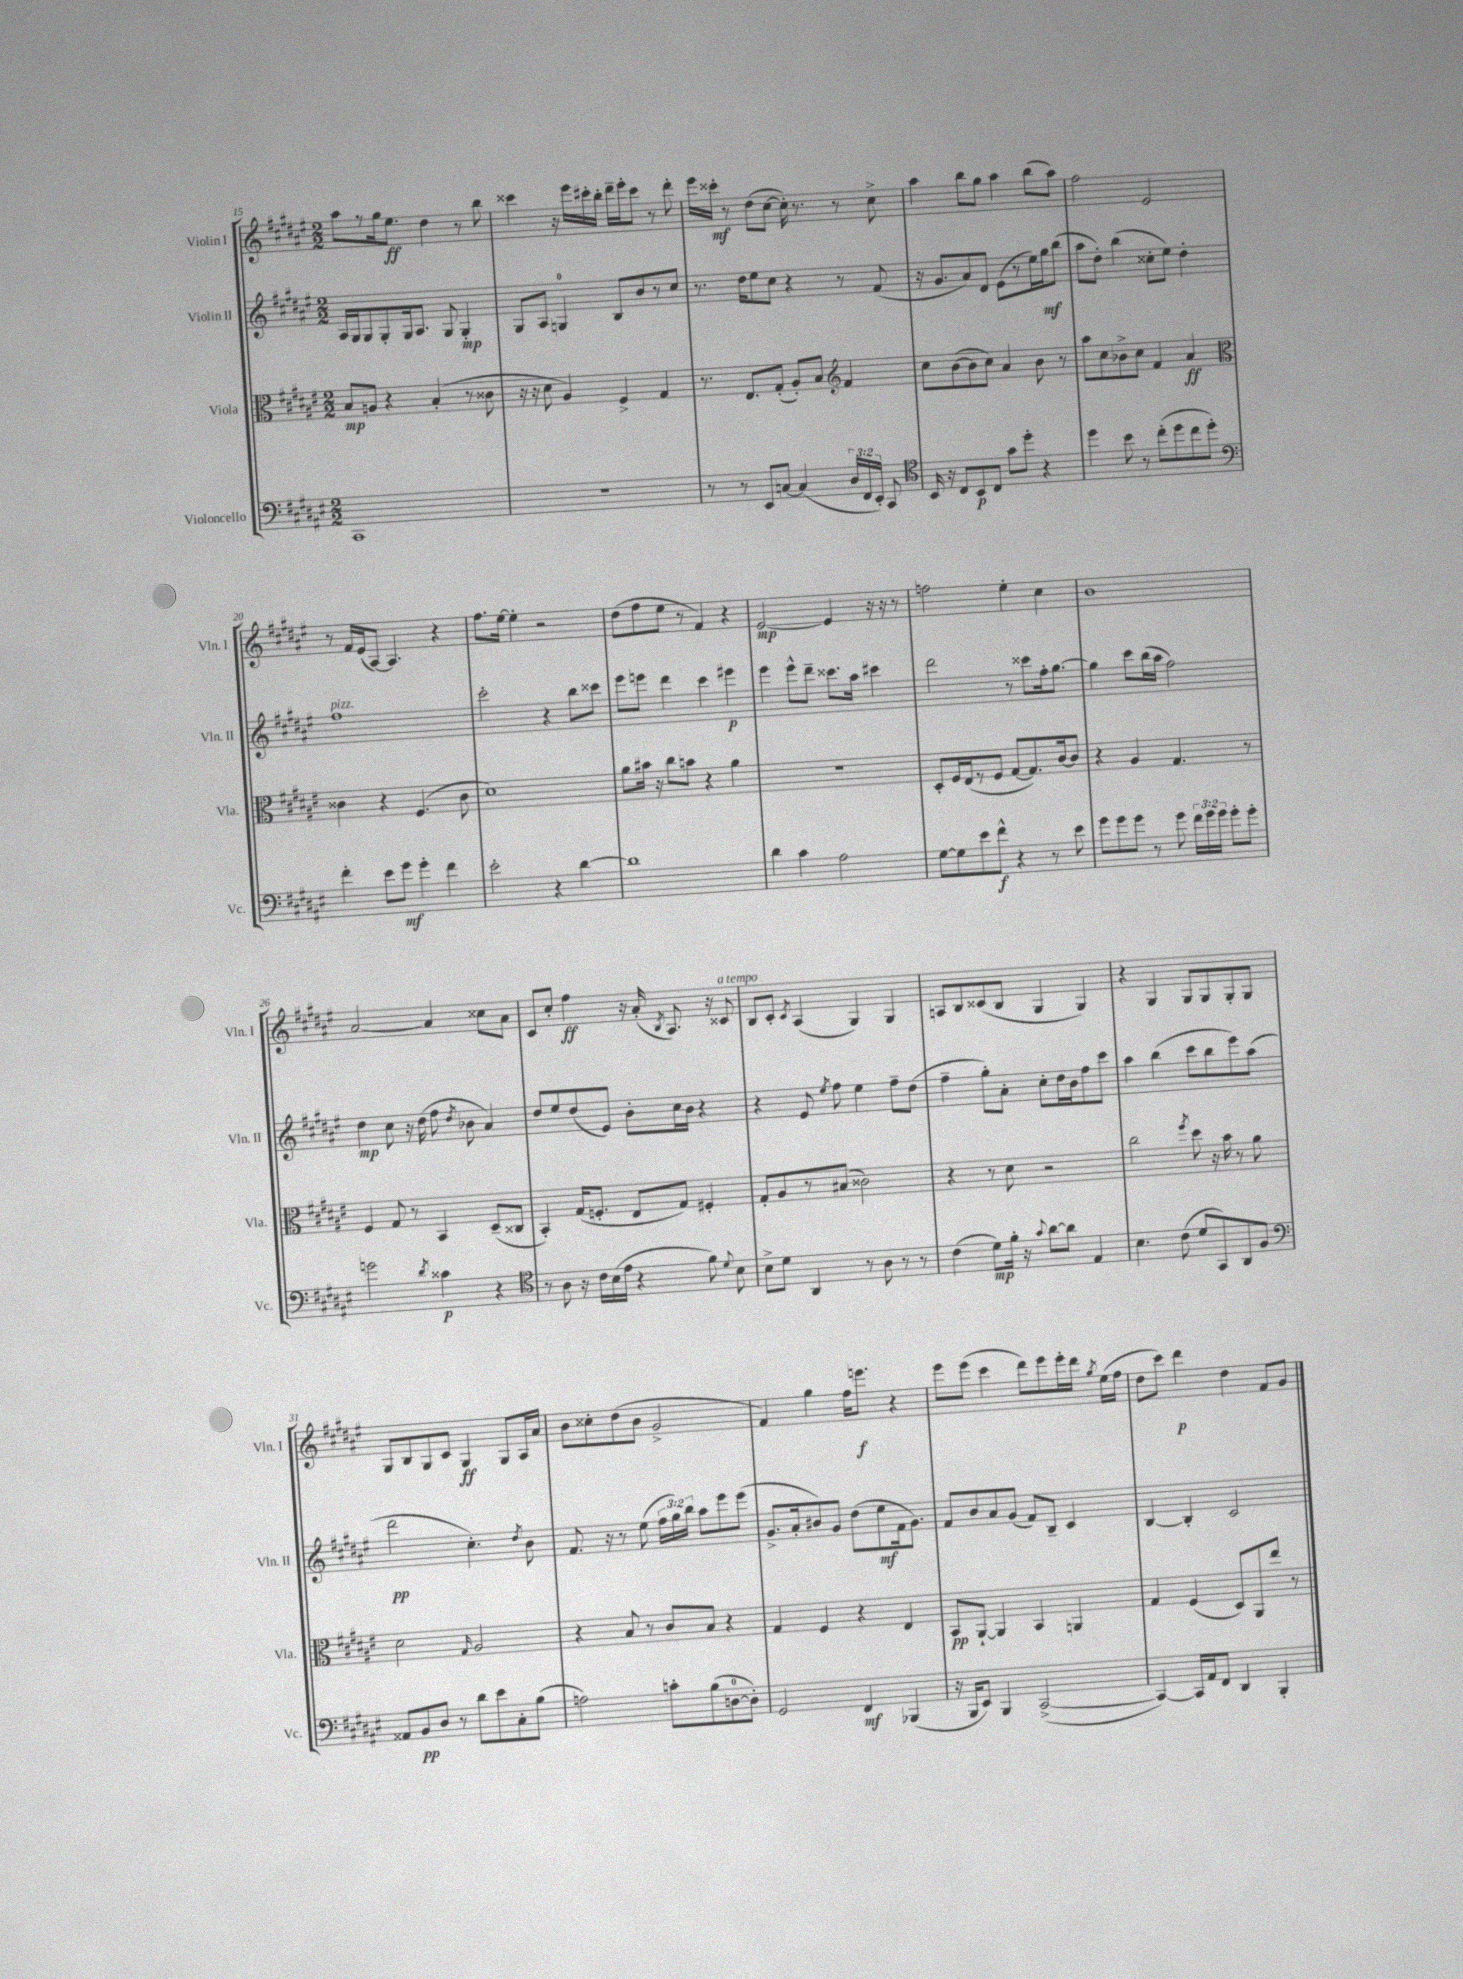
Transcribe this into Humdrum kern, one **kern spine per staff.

**kern	**dynam	**kern	**dynam	**kern	**dynam	**kern	**dynam
*part4	*part4	*part3	*part3	*part2	*part2	*part1	*part1
*staff4	*staff4	*staff3	*staff3	*staff2	*staff2	*staff1	*staff1
*I"Violoncello	*	*I"Viola	*	*I"Violin II	*	*I"Violin I	*
*I'Vc.	*	*I'Vla.	*	*I'Vln. II	*	*I'Vln. I	*
*clefF4	*	*clefC3	*	*clefG2	*	*clefG2	*
*k[f#c#g#d#a#e#]	*	*k[f#c#g#d#a#e#]	*	*k[f#c#g#d#a#e#]	*	*k[f#c#g#d#a#e#]	*
*M2/2	*	*M2/2	*	*M2/2	*	*M2/2	*
=15	=15	=15	=15	=15	=15	=15	=15
1CC#	.	8B/L	mp	16A#/LL	.	8aa#\L	.
.	.	.	.	16G#/J	.	.	.
.	.	8An/J	.	8G#/	.	8r	.
.	.	4r	.	8G#'/	.	16gg#\k	.
.	.	.	.	.	.	8.ee#\J	ff
.	.	.	.	16G#/k	.	.	.
.	.	.	.	8.A#/J	.	.	.
.	.	(4B'/	.	.	.	4dd#\	.
.	.	.	.	8G#/	.	.	.
.	.	8r	.	4G#'/	mp	8r	.
.	.	8c##X\	.	.	.	8bb\	.
=16	=16	=16	=16	=16	=16	=16	=16
1r	.	16r	.	8G#/L	.	4ccc##X\	.
.	.	16r	.	.	.	.	.
.	.	8d#\	.	8A#/J	.	.	.
.	.	4A#/)	.	4Gn/	.	16r	.
.	.	.	.	.	.	16eee#\LL	.
.	.	.	.	.	.	16ccc#X'\	.
.	.	.	.	.	.	16bb'\JJ	.
.	.	4F#^/	.	8B/L	.	16ddd#~\LL	.
.	.	.	.	.	.	16eee#'\J	.
.	.	.	.	8b/	.	8ccc#\J	.
.	.	4G#/	.	8r	.	8r	.
.	.	.	.	8cc#/J	.	8ddd#'\	.
=17	=17	=17	=17	=17	=17	=17	=17
8r	.	8.r	.	8.r	.	16eee#\LL	.
.	.	.	.	.	.	16ccc##X'\JJ	mf
8r	.	.	.	.	.	8r	.
.	.	8.E#/L	.	16dd#\KL	.	.	.
8EE#/L	.	.	.	8ee#\	.	(8dd#\L	.
[8Cn/J	.	(8G#'/J	.	8cc#\J	.	[8cc#\J	.
(4C/]	.	8A#'/L)	.	4r	.	16cc#'\])	.
.	.	.	.	.	.	8.r	.
.	.	8B/J	.	.	.	.	.
*	*	*clefG2	*	*	*	*	*
24D#/LL	.	4f#/	.	8r	.	8r	.
24FF#/	.	.	.	.	.	.	.
24EE#'/JJ)	.	.	.	.	.	.	.
8CC#/	.	.	.	(8f#/	.	8cc#^\	.
=18	=18	=18	=18	=18	=18	=18	=18
*clefC4	*	*	*	*	*	*	*
16BB/	.	8cc#\L	.	16r	.	4aa#\	.
16r	.	.	.	8.g#/L	.	.	.
8C#/L	.	([8b\	.	.	.	.	.
8BB/	p	8b\]	.	8a#/)	.	8bb\L	.
8C#/J	.	8cc#\J)	.	8d#/J	.	8gg#\J	.
8g#\L	.	4a#/	.	(8e#\L	.	4aa#\	.
8dd#'\J	.	.	.	8r	.	.	.
4r	.	8b\	.	16ee#\L)	.	(8bb\L	.
.	.	.	.	16gg#\J	mf	.	.
.	.	8r	.	(8bb\J	.	8aa#\J)	.
=19	=19	=19	=19	=19	=19	=19	=19
4dd#\	.	8aa#\L	.	8aa#\L	.	2ff#\	.
.	.	8cc#\	.	8dd#'\J)	.	.	.
8b\	.	8b-X^\	.	(4bb\	.	.	.
8r	.	8cc#\J	.	.	.	.	.
(8cc#'\L	.	4f#/	.	8cc##X'\L	.	2e#/	.
8dd#\	.	.	.	8ee#\J)	.	.	.
8cc#\	.	4a#/	ff	4dd#'\	.	.	.
8dd#'\J)	.	.	.	.	.	.	.
!!LO:LB:g=z
=20	=20	=20	=20	=20	=20	=20	=20
*clefF4	*	*clefC3	*	*	*	*	*
!	!	!	!	!LO:TX:a:i:t=pizz.	!	!	!
4f#'\	.	4c##X\	.	1ff#	.	8r	.
.	.	.	.	.	.	16f#/LL	.
.	.	.	.	.	.	(16e#/J	.
8e#\L	.	4r	.	.	.	[8A#/J)	.
8g#\J	mf	.	.	.	.	4.A#/]	.
4g#'\	.	(4.F#/	.	.	.	.	.
4f#\	.	.	.	.	.	4r	.
.	.	8c##\	.	.	.	.	.
=21	=21	=21	=21	=21	=21	=21	=21
2e#'\	.	1d#)	.	2ccc#'\	.	8.ff#\L	.
.	.	.	.	.	.	[16ee#\Jk	.
.	.	.	.	.	.	4ee#'\]	.
4r	.	.	.	4r	.	2r	.
[4d#\	.	.	.	8bb\L	.	.	.
.	.	.	.	8ccc##X\J	.	.	.
=22	=22	=22	=22	=22	=22	=22	=22
1d#]	.	8a#\L	.	8eee#\L	.	(8dd#\L	.
.	.	16b#X\Jk	.	8eeen\J	.	8ff#\	.
.	.	16r	.	.	.	.	.
.	.	8cc#\L	.	4ddd#\	.	8ee#\J	.
.	.	8bn\J	.	.	.	8r	.
.	.	4r	.	4ccc#\	.	4f#/)	.
.	.	4a#\	.	4eee#X\	p	4r	.
=23	=23	=23	=23	=23	=23	=23	=23
4d#\	.	1r	.	4eee#\	.	[2e#/	mp
4c#\	.	.	.	8eee#^^\L	.	.	.
.	.	.	.	8ddd#~\J	.	.	.
2A#\	.	.	.	8.ccc##X\L	.	4e#/]	.
.	.	.	.	16aa#\Jk	.	.	.
.	.	.	.	4ccc#X\	.	16r	.
.	.	.	.	.	.	16r	.
.	.	.	.	.	.	8r	.
=24	=24	=24	=24	=24	=24	=24	=24
[8G#\L	.	8D#'/L	.	2ddd#\	.	2ffn\	.
8G#\]	.	16F#/L	.	.	.	.	.
.	.	(16E#/J	.	.	.	.	.
8e#\	.	8r	.	.	.	.	.
8f#^^\J	f	8F#/J	.	.	.	.	.
4r	.	[8G#/L	.	8r	.	4ee#'\	.
.	.	8.G#/])	.	8ccc##X\L	.	.	.
8r	.	.	.	16ff#'\k	.	4cc#\	.
.	.	[16c#/k	.	[8.gg#\J	.	.	.
8e#\	.	8c#/J]	.	.	.	.	.
=25	=25	=25	=25	=25	=25	=25	=25
8g#\L	.	4r	.	4gg#\]	.	1b	.
8g#\	.	.	.	.	.	.	.
8g#\J	.	4A#/	.	8ccc#\L	.	.	.
8r	.	.	.	(16bb\L	.	.	.
.	.	.	.	16aa#\JJ	.	.	.
8g#\	.	4.G#/	.	2ff#\)	.	.	.
24f#\LL	.	.	.	.	.	.	.
24g#\	.	.	.	.	.	.	.
24g#\JJ	.	.	.	.	.	.	.
8g#'\L	.	.	.	.	.	.	.
8g#'\J	.	8r	.	.	.	.	.
!!LO:LB:g=z
=26	=26	=26	=26	=26	=26	=26	=26
2gn\	.	4F#/	.	4dd#\	mp	[2a#/	.
.	.	8G#/	.	8cc#\	.	.	.
.	.	8r	.	16r	.	.	.
.	.	.	.	(16dd#\	.	.	.
8qd#/	.	.	.	.	.	.	.
4c##X\	p	4BB/	.	8ff#\	.	4a#/]	.
.	.	.	.	8qdd#/	.	.	.
.	.	.	.	8b-X\	.	.	.
4r	.	(8D#~/L	.	4a#/)	.	8cc##X\L	.
.	.	8C##X/J	.	.	.	8a#\J	.
=27	=27	=27	=27	=27	=27	=27	=27
*clefC4	*	*	*	*	*	*	*
8r	.	4BB'/)	.	8dd#/L	.	8c#/L	.
8A#\	.	.	.	8ee#/	.	8cc#'/J	.
16r	.	(16G#/KL	.	(8dd#/	.	4ff#\	ff
16c#\LL	.	8.Fn'/J	.	.	.	.	.
(16B\	.	.	.	8e#/J)	.	.	.
16e#\JJ	.	.	.	.	.	.	.
4r	.	8E#/L	.	8b'\L	.	16r	.
.	.	.	.	.	.	(16a#'/	.
.	.	.	.	.	.	8qB/	.
.	.	8G#/J)	.	16cc#\L	.	8.A#/)	.
.	.	.	.	16b\JJ	.	.	.
8f#\)	.	4F#X'/	.	4r	.	.	.
.	.	.	.	.	.	16r	.
8qqd#/	.	.	.	.	.	.	.
!	!	!	!	!	!	!LO:TX:a:i:t=a tempo	!
8B\	.	.	.	.	.	8c##X/	.
=28	=28	=28	=28	=28	=28	=28	=28
8B^\L	.	8G#'/L	.	4r	.	8B/L	.
8d#\J	.	8A#/	.	.	.	8c#'/J	.
.	.	.	.	.	.	8qc#/	.
4AA#/	.	8r	.	8e#/	.	(4A#/	.
.	.	.	.	8qee#/	.	.	.
.	.	(8B#X/J	.	8ff#\	.	.	.
8r	.	2c##X\)	.	4ee#\	.	4G#/)	.
8A#\	.	.	.	.	.	.	.
8r	.	.	.	8ff#~\L	.	4G#/	.
8r	.	.	.	(8dd#\J	.	.	.
=29	=29	=29	=29	=29	=29	=29	=29
(4c#\	.	4r	.	4ff#~\	.	8An/L	.
.	.	.	.	.	.	8B/	.
8d#\L)	mp	8r	.	8gg#'\L)	.	(8c##X/	.
16f#'\Jk	.	8d#\	.	8a#'\J	.	8B/J	.
16r	.	.	.	.	.	.	.
8qqg#/	.	.	.	.	.	.	.
[8a#\L	.	2r	.	8cc#'\L	.	4G#/	.
8a#\J]	.	.	.	16dd#\L	.	.	.
.	.	.	.	16b\J	.	.	.
4E#/	.	.	.	8ff#\	.	4G#/)	.
.	.	.	.	8ccc#\J	.	.	.
=30	=30	=30	=30	=30	=30	=30	=30
4.B\	.	2cc#\	.	4aa#\	.	4r	.
.	.	.	.	(4bb\	.	4G#/	.
(8c#\	.	.	.	.	.	.	.
.	.	8qff#/	.	.	.	.	.
8d#/L	.	8dd#\	.	8ccc#\L	.	8G#/L	.
8GG#/)	.	16r	.	8bb\	.	8G#/	.
.	.	16b\	.	.	.	.	.
8AA#/	.	8r	.	8eee#\)	.	8G#'/	.
8F#/J	.	8a#\	.	(8aa#\J	.	8G#/J	.
!!LO:LB:g=z
=31	=31	=31	=31	=31	=31	=31	=31
*clefF4	*	*	*	*	*	*	*
8AA##X/L	.	2d#\	.	2ddd#\	pp	8G#/L	.
8BB/	pp	.	.	.	.	8B/	.
8D#/J	.	.	.	.	.	8G#/	.
8r	.	.	.	.	.	8c#/J	.
.	.	16qqG#/	.	.	.	.	.
8d#\L	.	2A#/	.	4.cc#'\)	.	4G#/	ff
8e#\	.	.	.	.	.	.	.
8C#'\	.	.	.	.	.	8G#/L	.
.	.	.	.	8qdd#/	.	.	.
(8B\J	.	.	.	8b\	.	16A#/L	.
.	.	.	.	.	.	16a#/JJ	.
=32	=32	=32	=32	=32	=32	=32	=32
2An\)	.	4r	.	8.f#/	.	8b\L	.
.	.	.	.	.	.	8cc##X'\	.
.	.	.	.	16r	.	.	.
.	.	8B/	.	8r	.	(8dd#\	.
.	.	8r	.	(8ee#\	.	8b\J	.
8cn'\L	.	8c#/L	.	24ff#\LL	.	2g#^/	.
.	.	.	.	24gg#\)	.	.	.
.	.	.	.	24bb\JJ	.	.	.
(8B\	.	8B/J	.	8aa#\L	.	.	.
[8Dn\	.	4r	.	8eee#\	.	.	.
8D'\J])	.	.	.	(8eee#\J	.	.	.
=33	=33	=33	=33	=33	=33	=33	=33
2GG#/	.	4G#/	.	8.g#^/L	.	4f#/)	.
.	.	.	.	16a#'/k	.	.	.
.	.	4F#/	.	8b#X/)	.	4gg#\	.
.	.	.	.	8g#/J	.	.	.
4FF#/	mf	4r	.	(8dd#\L	.	16ff#\KL	.
.	.	.	.	.	.	8.eeen\J	f
.	.	.	.	8ee#\	mf	.	.
(4BBB-X/	.	4E#/	.	16f#\k	.	4r	.
.	.	.	.	8.g#\J)	.	.	.
=34	=34	=34	=34	=34	=34	=34	=34
16r	.	8BB/L	pp	8f#/L	.	8eee#\L	.
16BBB/KL	.	.	.	.	.	.	.
8EE#/J)	.	[8AA#`/J	.	8b/	.	(8eee#\J	.
4BBB/	.	4AA#/]	.	8a#/	.	4ccc#\	.
.	.	.	.	(8g#/J	.	.	.
([2CC#^/	.	4BB/	.	8f#/L)	.	8ddd#\L)	.
.	.	.	.	8B~/J	.	8eee#\	.
.	.	4AAn/	.	4c#/	.	16eee#'\L	.
.	.	.	.	.	.	16ddd#\JJ	.
.	.	.	.	.	.	8qgg#/	.
.	.	.	.	.	.	(16ee#\LL	.
.	.	.	.	.	.	16ff#\JJ	.
=35	=35	=35	=35	=35	=35	=35	=35
4CC#/_)	.	4G#/	.	[4B/	.	8dd#\L	.
.	.	.	.	.	.	8ccc#\J)	.
16CC#/LL]	.	(4F#/	.	4B'/]	.	4ddd#\	p
16AA#/J	.	.	.	.	.	.	.
8FF#/J	.	.	.	.	.	.	.
4DD#/	.	8D#/L)	.	2c#/	.	4dd#\	.
.	.	8AA#/	.	.	.	.	.
4BBB'/	.	8ee#/J	.	.	.	8f#/L	.
.	.	8r	.	.	.	8g#/J	.
==	==	==	==	==	==	==	==
*-	*-	*-	*-	*-	*-	*-	*-
